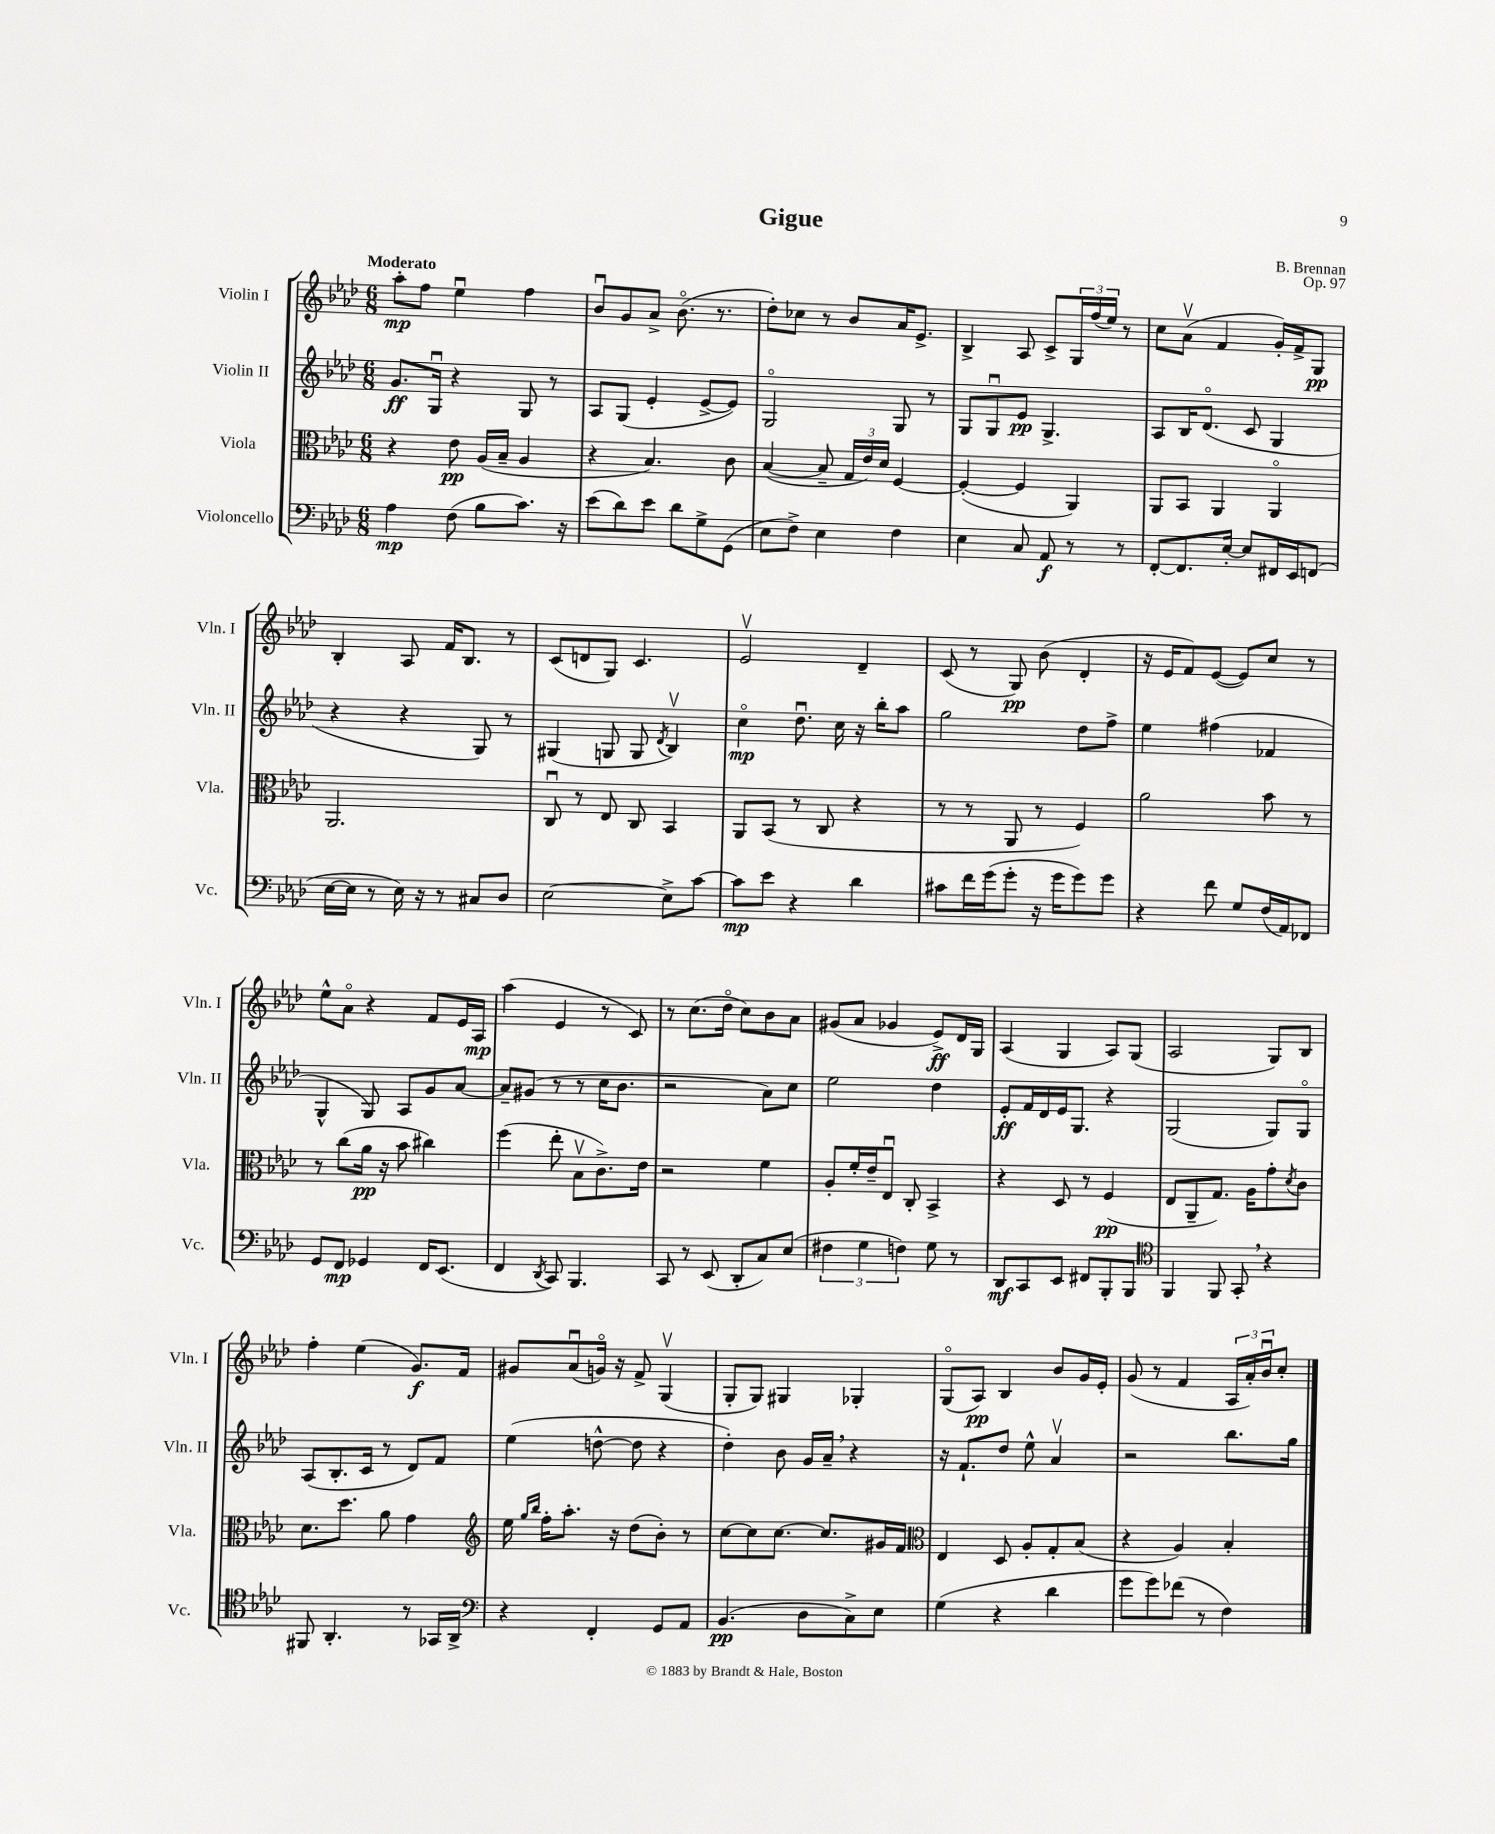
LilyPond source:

\header { title = "Gigue" composer = "B. Brennan" opus = "Op. 97" }
<<
\new StaffGroup <<
\new Staff = "s0" \with { instrumentName = "Violin I" shortInstrumentName = "Vln. I" } {
    \clef treble \key aes \major \numericTimeSignature \time 6/8 \tempo "Moderato"
    aes''8-.\mp f''8 ees''4\downbow f''4 |
    bes'8\downbow g'8 aes'8-> bes'8.\flageolet( r8. |
    des''8-.) ces''8 r8 bes'8 aes'16 ees'8.-> |
    bes4-> aes8 c'8-> \tuplet 3/2 { g16 f''16( ees''16) } r8 |
    c''8 aes'8\upbow( f'4 g'16-.) f'16-> g8\pp |
    bes4-. aes8 f'16 bes8. r8 |
    c'8( d'8 g8) c'4. |
    ees'2\upbow des'4-- |
    c'8( r8 g8\pp) bes'8( des'4-. |
    r16 ees'16 f'8) ees'8~( ees'8) c''8 r8 |
    ees''8-^ aes'8\flageolet r4 f'8 ees'16 aes16\mp |
    aes''4( ees'4 r8 c'8) |
    r8 c''8.( des''16\flageolet c''8) bes'8 aes'8 |
    gis'8( aes'8 ges'4 ees'8->\ff) des'16 g16 |
    aes4( g4 aes8) g8( |
    aes2 g8) bes8 |
    f''4-. ees''4( g'8.\f) f'16 |
    gis'8 aes'8\downbow( g'16\flageolet) r16 f'8-> g4\upbow( |
    g8-. g8) gis4 ges4-. |
    g8\flageolet( aes8\pp) bes4 bes'8 g'16 ees'16-. |
    g'8( r8 f'4 \tuplet 3/2 { aes16 aes'16-.) bes'16\downbow } c''8-. \bar "|." |
}
\new Staff = "s1" \with { instrumentName = "Violin II" shortInstrumentName = "Vln. II" } {
    \clef treble \key aes \major \numericTimeSignature \time 6/8
    g'8.\ff g16\downbow r4 g8 r8 |
    aes8 g8( ees'4-. ees'8~-> ees'8) |
    g2\flageolet g8 r8 |
    g8 g8\downbow ees'8\pp g4.-> |
    aes8 bes16 des'8.\flageolet( c'8 g4 |
    r4 r4 g8) r8 |
    gis4( g8 g8 \acciaccatura { des'8 } bes4\upbow) |
    c''4\flageolet\mp des''8.\downbow c''16 r16 bes''16-. aes''8 |
    g''2 des''8 f''8-> |
    ees''4 fis''4( fes'4 |
    g4-^ g8) aes8 g'8 aes'8~ |
    aes'8-- gis'8( r8 r8 c''16 bes'8. |
    r2 aes'8) c''8 |
    ees''2 des''4 |
    ees'8-.\ff f'16 des'16 ees'16 g8. r4 |
    g2( g8) g8\flageolet |
    aes8( bes8.-. c'16 r8 des'8) f'8 |
    ees''4( d''8~-^ d''8 r4 |
    des''4-.) bes'8 g'16 aes'16-- \breathe r4 |
    r16 f'8.-! des''8 ees''8-^ aes'4\upbow |
    r2 bes''8. g''16 \bar "|." |
}
\new Staff = "s2" \with { instrumentName = "Viola" shortInstrumentName = "Vla." } {
    \clef alto \key aes \major \numericTimeSignature \time 6/8
    r4 ees'8\pp aes16( bes16-- aes4 |
    r4 bes4.) c'8 |
    bes4~( bes8-- \tuplet 3/2 { g16 ees'16) des'16 } f4~ |
    f4~-.( f4 aes,4) |
    aes,8 bes,8 aes,4 aes,4\flageolet |
    aes,2. |
    c8\downbow r8 ees8 c8 bes,4 |
    aes,8 bes,8( r8 c8 r4 |
    r8 r8 aes,8 r8 f4) |
    aes'2 bes'8 r8 |
    r8 c''8( aes'16\pp r16 bes'8 cis''4) |
    f''4( ees''8-. bes8\upbow c'8.->) ees'16 |
    r2 f'4 |
    aes8-. f'16-. ees'16-- ees8\downbow c8-. bes,4-> |
    r4 des8 r8 f4\pp( |
    ees8 aes,8-- g8.) aes16 g'8-. \acciaccatura { des'8 } c'8 |
    des'8. des''8. aes'8 g'4 |
    \clef treble ees''16 \grace { g''16 bes''16 } f''16-. aes''8.-. r16 des''8( bes'8-.) r8 |
    c''8~ c''8 c''8.~ c''8. gis'16 f'16 |
    \clef alto ees4 des8 aes8-. g8-. bes8( |
    r4 aes4) bes4-. \bar "|." |
}
\new Staff = "s3" \with { instrumentName = "Violoncello" shortInstrumentName = "Vc." } {
    \clef bass \key aes \major \numericTimeSignature \time 6/8
    aes4\mp f8( bes8 c'8.) r16 |
    ees'8( des'8) ees'8 des'8 g8-> g,8( |
    ees8 f8->) ees4 f4 |
    ees4 c8 aes,8\f r8 r8 |
    f,8~-. f,8. ees16~-. ees8 fis,16 ees,16 f,8( |
    ees16~ ees16 r8 ees16) r16 r8 cis8 des8 |
    ees2~ ees8-> c'8~ |
    c'8\mp ees'8 r4 des'4 |
    cis'8 f'16 g'16( g'8-. r16 g'16 g'8) g'8 |
    r4 f'8 g8 f16( aes,16) fes,8 |
    g,8 f,8\mp ges,4 f,16 ees,8.( |
    f,4 \acciaccatura { des,8 } c,8) bes,,4. |
    c,8 r8 ees,8( des,8-. c8) ees8( |
    \tuplet 3/2 { fis4 g4 f4) } g8 r8 |
    des,8\mf c,8 ees,8 fis,8 bes,,8-. bes,,8 |
    \clef tenor f,4 f,8 g,8-. \breathe r4 |
    fis,8 aes,4.-. r8 ges,16 aes,16-> |
    \clef bass r4 f,4-. g,8 aes,8 |
    bes,4.\pp( des8 c8->) ees8 |
    g4( r4 des'4 |
    g'8 g'8) fes'8( r8 f4) \bar "|." |
}
>>
>>
\layout { \context { \Score \remove "Bar_number_engraver" } }
